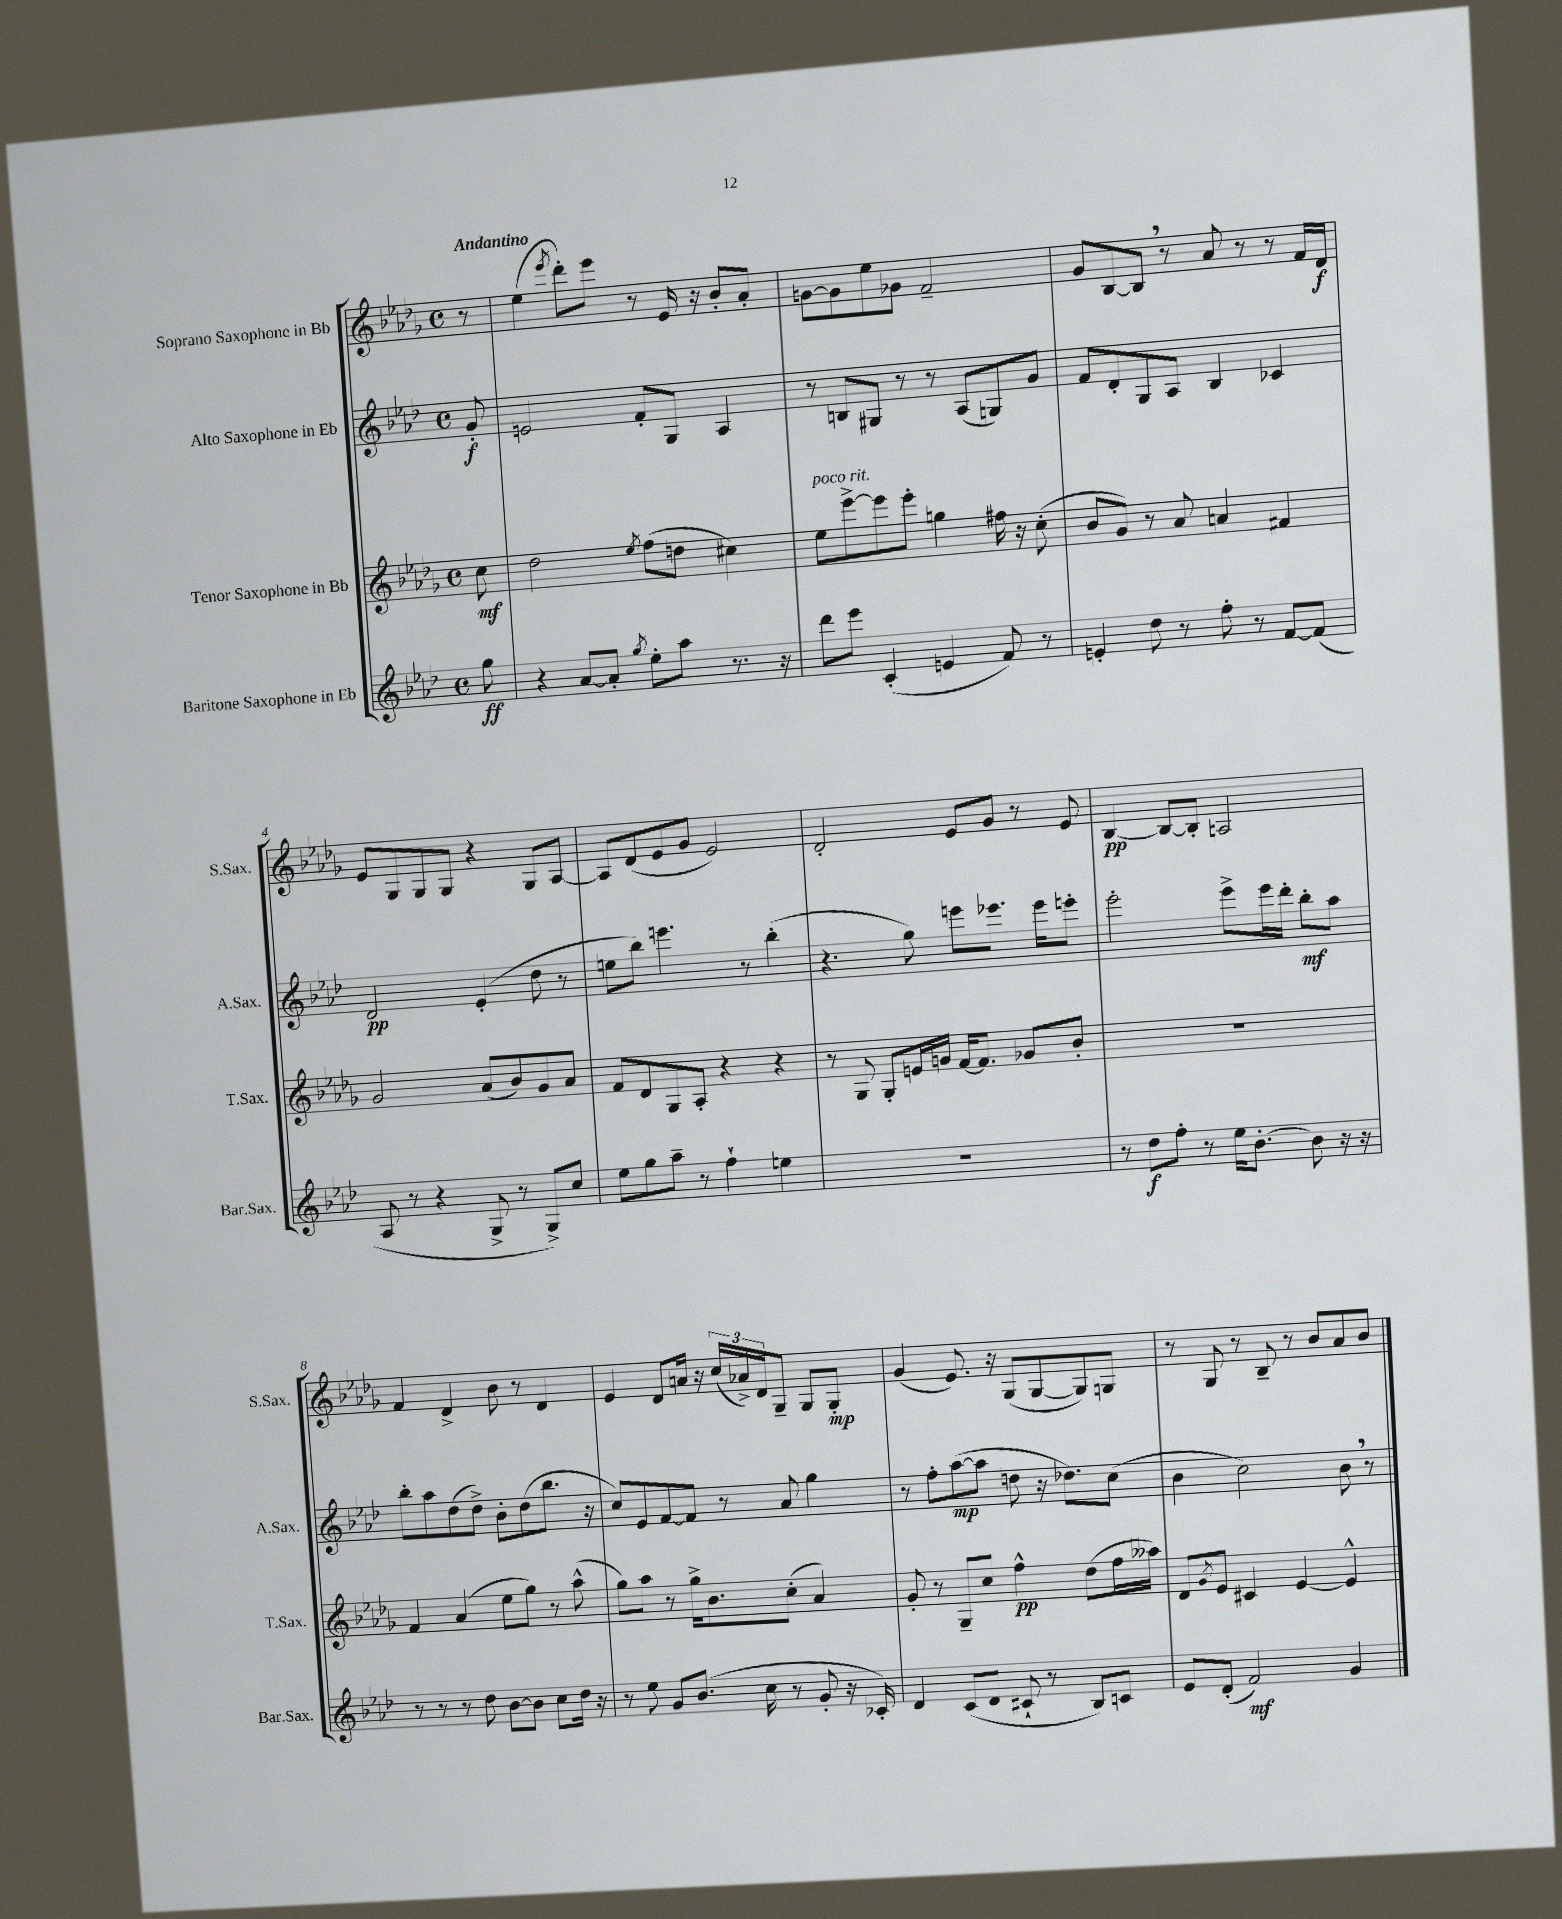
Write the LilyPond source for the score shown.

<<
\new StaffGroup <<
\new Staff = "s0" \with { instrumentName = "Soprano Saxophone in Bb" shortInstrumentName = "S.Sax." } {
    \clef treble \key des \major \defaultTimeSignature \time 4/4 \partial 8 \tempo "Andantino"
    r8 |
    ees''4( \acciaccatura { ees'''8 } des'''8-.) ees'''8 r8 ees'16 r16 bes'8-. aes'8-. |
    g'8~ g'8 ees''8 ges'8 f'2-- |
    ges'8 bes8~ bes8 \breathe r8 aes'8 r8 r8 f'16 des'16\f |
    ees'8 ges8 ges8 ges8 r4 ges8 aes8~ |
    aes8 des'8( ees'8 ges'8 ees'2) |
    des'2-. ees'8 ges'8 r8 ees'8 |
    bes4~\pp bes8~ bes8-. a2 |
    f'4 des'4-> bes'8 r8 des'4 |
    ees'4 des'8 a'16 r16 \tuplet 3/2 { c''16( aes'16->) des'16 } ges8-- ges8 ges8-.\mp |
    ges'4( ees'8.) r16 ges8( ges8~ ges8) g8 |
    r8 ges8 r8 bes8-- r8 bes'8 aes'8 bes'8 \bar "|." |
}
\new Staff = "s1" \with { instrumentName = "Alto Saxophone in Eb" shortInstrumentName = "A.Sax." } {
    \clef treble \key aes \major \defaultTimeSignature \time 4/4 \partial 8
    g'8-.\f |
    e'2 f'8-. g8 aes4 |
    r8 b8 gis8 r8 r8 aes8( g8) g'8 |
    f'8 des'8-. g8 aes8 bes4 ces'4 |
    des'2\pp ees'4-.( des''8 r8 |
    e''8 bes''8) e'''4. r8 bes''4-.( |
    r4. g''8) e'''8 ees'''8. ees'''16 e'''8-. |
    ees'''2-. ees'''8-> ees'''16 des'''16-. bes''8-.\mf aes''8 |
    bes''8-. aes''8 des''8( des''8->) bes'8-. des''8( bes''8. r16 |
    c''8) ees'8 f'8~ f'8 r8 aes'8 g''4 |
    r8 f''8-. aes''8~\mp( aes''8 d''8 r16 des''8.) c''8( |
    bes'4 c''2) bes'8 \breathe r8 \bar "|." |
}
\new Staff = "s2" \with { instrumentName = "Tenor Saxophone in Bb" shortInstrumentName = "T.Sax." } {
    \clef treble \key des \major \defaultTimeSignature \time 4/4 \partial 8
    c''8\mf |
    des''2 \acciaccatura { ees''8 } f''8( d''8 cis''4) |
    ees''8^\markup { \italic "poco rit." } ees'''8~-> ees'''8 ees'''8-. g''4 fis''16 r16 c''8-.( |
    bes'8 ges'8) r8 aes'8 a'4 fis'4 |
    ges'2 aes'8( bes'8) ges'8 aes'8 |
    f'8 des'8 ges8 aes8-. r4 r4 |
    r8 ges8 ges8-. e'16 g'16 f'16~ f'8. ges'8 bes'8-. |
    R1 |
    f'4 aes'4( ees''8 ges''8) r8 aes''8-^( |
    ges''8) aes''8 r8 ges''16-> bes'8. c''8-.( aes'4) |
    ges'8-. r8 ges8-- c''8 f''4-^\pp des''8( f''16 aeses''16) |
    des'8 \acciaccatura { ges'8 } ees'8 cis'4 ees'4~ ees'4-^ \bar "|." |
}
\new Staff = "s3" \with { instrumentName = "Baritone Saxophone in Eb" shortInstrumentName = "Bar.Sax." } {
    \clef treble \key aes \major \defaultTimeSignature \time 4/4 \partial 8
    g''8\ff |
    r4 aes'8~ aes'8-. \acciaccatura { g''8 } ees''8-. aes''8 r8. r16 |
    des'''8 ees'''8 c'4-.( e'4 f'8) r8 |
    e'4-. des''8 r8 f''8-. r8 f'8~ f'8( |
    aes8 r8 r4 g8-> r8 g8->) c''8 |
    ees''8 g''8 aes''8-- r8 f''4-! e''4 |
    R1 |
    r8 des''8\f f''8-. r8 ees''16 bes'8.~-. bes'8 r16 r16 |
    r8 r8 r8 des''8 bes'8~ bes'8 c''8 des''16 r16 |
    r8 ees''8 g'8 bes'8.( c''16 r8 g'8-. r16 ces'16-.) |
    des'4 c'8( des'8 cis'8-! r8 bes8) c'8 |
    ees'8 des'8-.( f'2\mf) g'4 \bar "|." |
}
>>
>>
